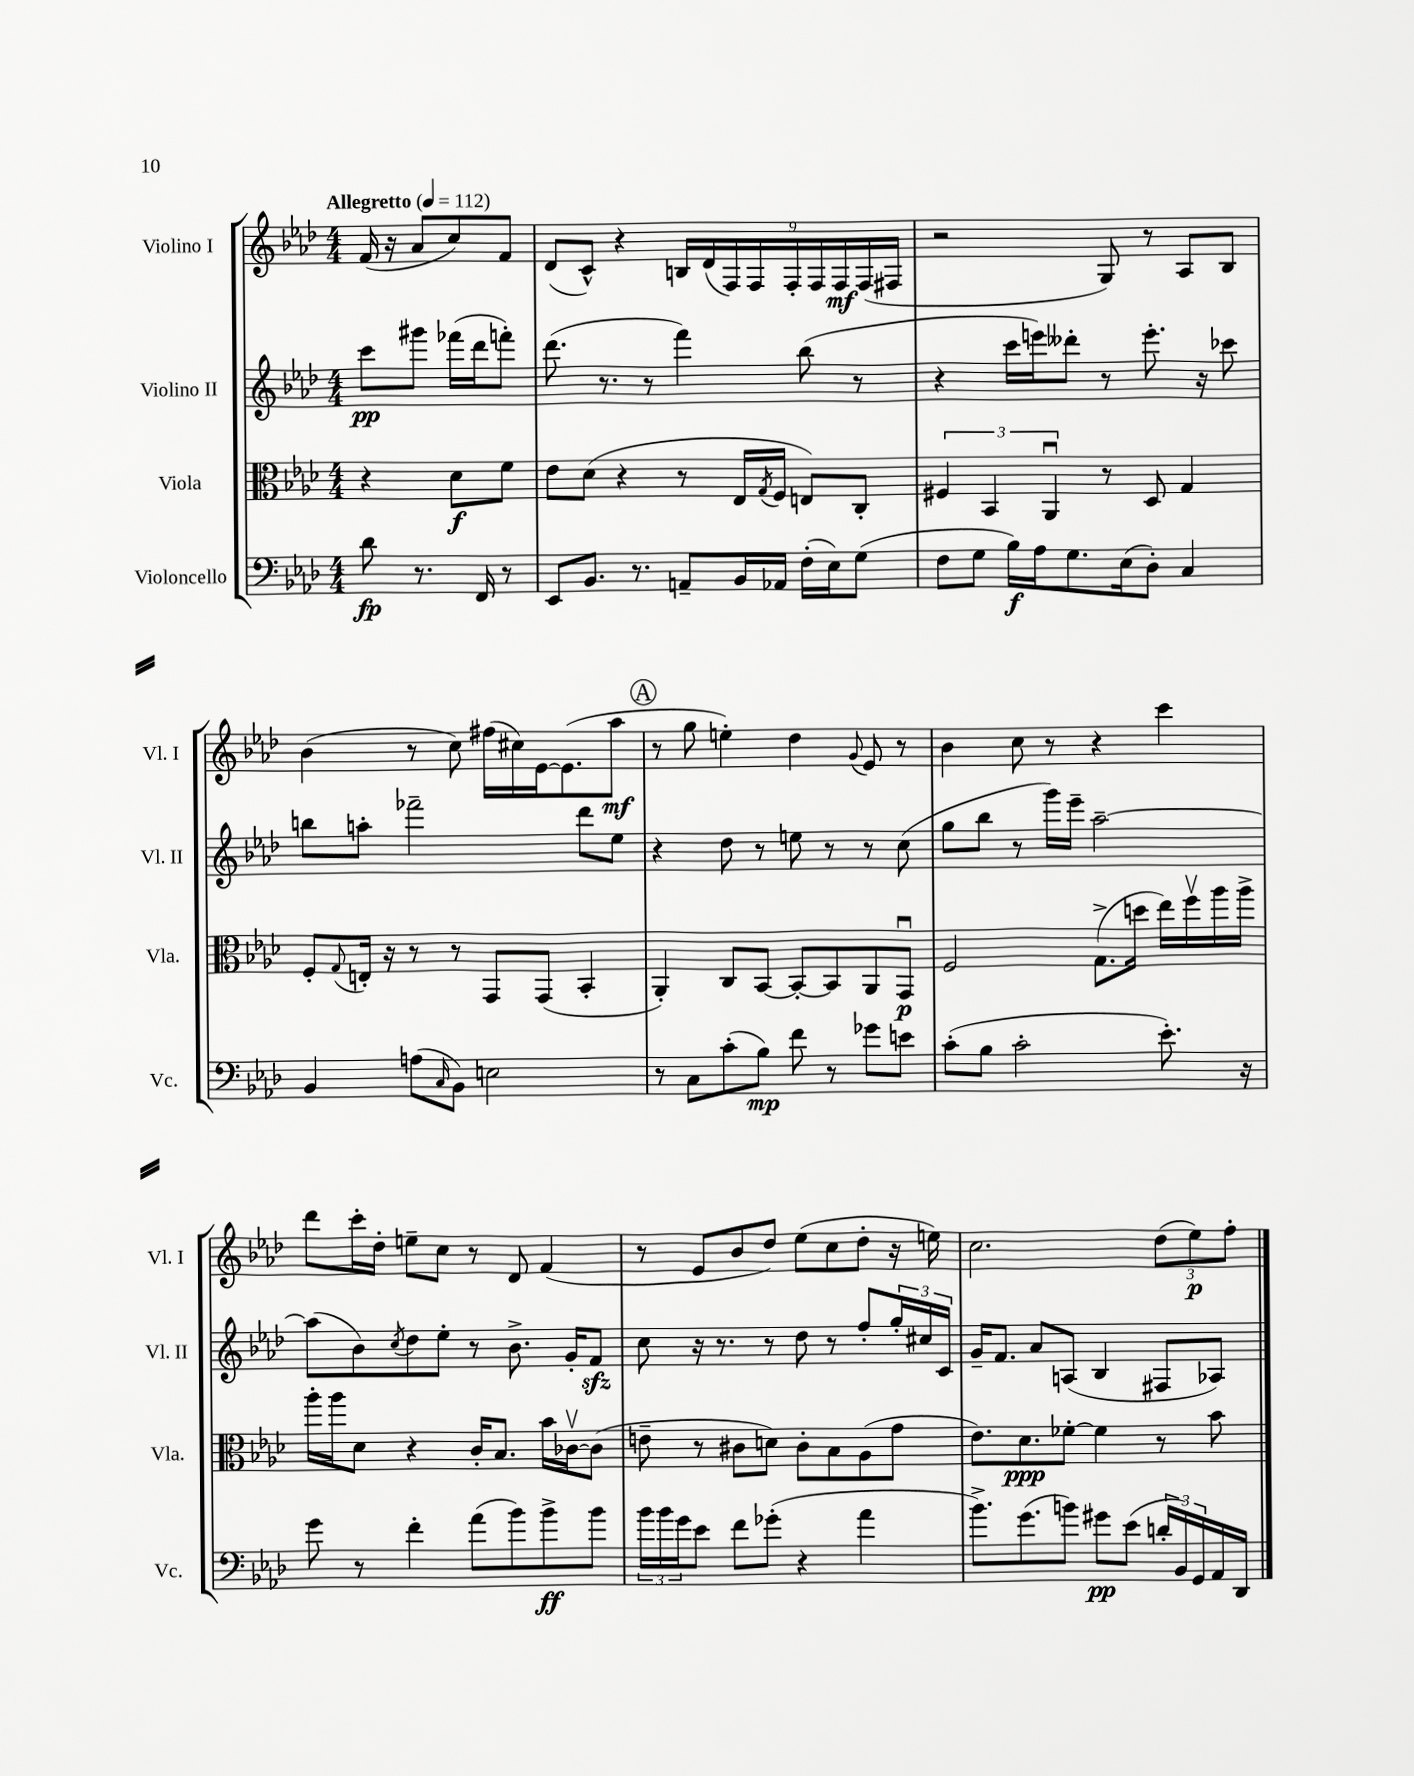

**kern	**kern	**kern	**kern
*staff4	*staff3	*staff2	*staff1
*clefF4	*clefC3	*clefG2	*clefG2
*k[b-e-a-d-]	*k[b-e-a-d-]	*k[b-e-a-d-]	*k[b-e-a-d-]
*M4/4	*M4/4	*M4/4	*M4/4
*MM112	*MM112	*MM112	*MM112
8d-\	4r	8ccc\L	(16f/
.	.	.	16r
8.r	.	8ggg#\J	8a-/L
.	8d-\L	(16fff-\LL	8cc/)
16FF/	.	16ddd-\J	.
8r	8f\J	8fff'\J)	8f/J
=	=	=	=
8EE-/L	8e-\L	(8.ddd-\	(8d-/L
8.BB-/J	(8d-\J	.	8c^^/J)
.	.	8.r	.
.	4r	.	4r
8.r	.	.	.
.	.	8r	.
8AA~/L	8r	4fff\)	18B/LL
.	.	.	(18d-/
.	.	.	18F/)
16BB-/L	16E-/LL	.	.
.	.	.	18F/
.	8qG/	.	.
16AA-/JJ	16F/JJ	.	.
.	.	.	18F'/
(16F'\LL	8E/L)	(8bb-\	.
.	.	.	18F/
16E-\J)	.	.	.
.	.	.	18F/
(8G\J	8C'/J	8r	.
.	.	.	(18F/
.	.	.	18F#/JJ
=	=	=	=
8F\L	6F#/	4r	2r
8G\J	.	.	.
.	6BB-/	.	.
16B-\LL)	.	16ccc\LL	.
16A-\J	.	16eee\J)	.
.	6AA-u/	.	.
8.G\	.	8ddd--'\J	.
.	8r	8r	8G/)
(16E-\k	.	.	.
8D-'\J)	8D-/	8.eee'\	8r
4C/	4G/	.	8A-/L
.	.	16r	.
.	.	8ccc-\	8B-/J
=	=	=	=
4BB-/	8F'/L	8bb\L	(4b-\
.	8qqG/	.	.
.	16E'/Jk	8aa'\J	.
.	16r	.	.
(8A\L	8r	2fff-~\	8r
16qqC/	.	.	.
8BB-\J)	8r	.	8cc\)
2E\	8GG/L	.	(16ff#\LL
.	.	.	16cc#\)
.	(8GG/J	.	[16e-\J
.	.	.	(8.e-\]
.	4BB-'/	8ddd-\L	.
.	.	8ee-\J	8aa-\J
=	=	=	=
8r	4AA-'/)	4r	8r
8C\L	.	.	8gg\
(8c'\	8C/L	8dd-\	4ee'\)
8B-\J)	[8BB-/J	8r	.
8f\	8BB-'/_L	8ee\	4dd-\
8r	8BB-/]	8r	.
.	.	.	8qqg/
8g-\L	8AA-/	8r	8e-/
8e\J	8GGu/J	(8cc\	8r
=	=	=	=
(8c'\L	2F/	8gg\L	4b-\
8B-\J	.	8bb-\J	.
2c'\	.	8r	8cc\
.	.	16ggg\LL)	8r
.	.	16eee-~\JJ	.
.	(8.G^\L	[2aa-~\	4r
.	16dd\Jk	.	.
8.e-'\)	16ee-\LL)	.	4ccc\
.	16ffv\	.	.
.	16aa-\	.	.
16r	16aa-^\JJ	.	.
=	=	=	=
8g\	16aa-'\LL	(8aa-\]L	8ddd-\L
.	16aa-\J	.	.
8r	8d-\J	8b-\)	16ccc'\L
.	.	.	16dd-'\JJ
.	.	8qcc/	.
4f'\	4r	8dd-\	8ee~\L
.	.	8ee-'\J	8cc\J
(8a-\L	16c'/LK	8r	8r
.	8.B-/J	.	.
8b-\)	.	8.b-^\	8d-/
8b-^\	16b-\LL	.	(4f/
.	[16c-v\J	16g'/LK	.
8b-\J	(8c-\]J	8f/J	.
=	=	=	=
24b-\LL	8e~\	8cc\	8r
24b-\	.	.	.
24g\J	.	.	.
8e-\J	8r	16r	8e-/L
.	.	8.r	.
8f\L	8c#\L	.	8b-/
(8g-'\J	8d\J)	8r	8dd-/J)
4r	8c#'\L	8dd-\	(8ee-\L
.	8B-\	8r	8cc\
4a-\	(8A-\	8ff'/L	8dd-'\J
.	8g\J	24gg'/L	16r
.	.	24cc#/	.
.	.	.	16ee\)
.	.	24c/JJ	.
=	=	=	=
8.b-^\L)	8.e-\L)	16g~/LK	2.cc\
.	.	8.f/J	.
(8.g\	8.d-\	.	.
.	.	8a-/L	.
8b\J)	[8f-'\J	(8A/J	.
8g#\L	4f-\]	4B-/	.
(8e-\J	.	.	.
24d'/LL	8r	8F#/L	(12dd-\L
24BB-/)	.	.	.
24GG/	.	.	12ee-\)
16AA-/	8b-\	8A-/J)	.
.	.	.	12ff'\J
16DD-/JJ	.	.	.
==	==	==	==
*-	*-	*-	*-
